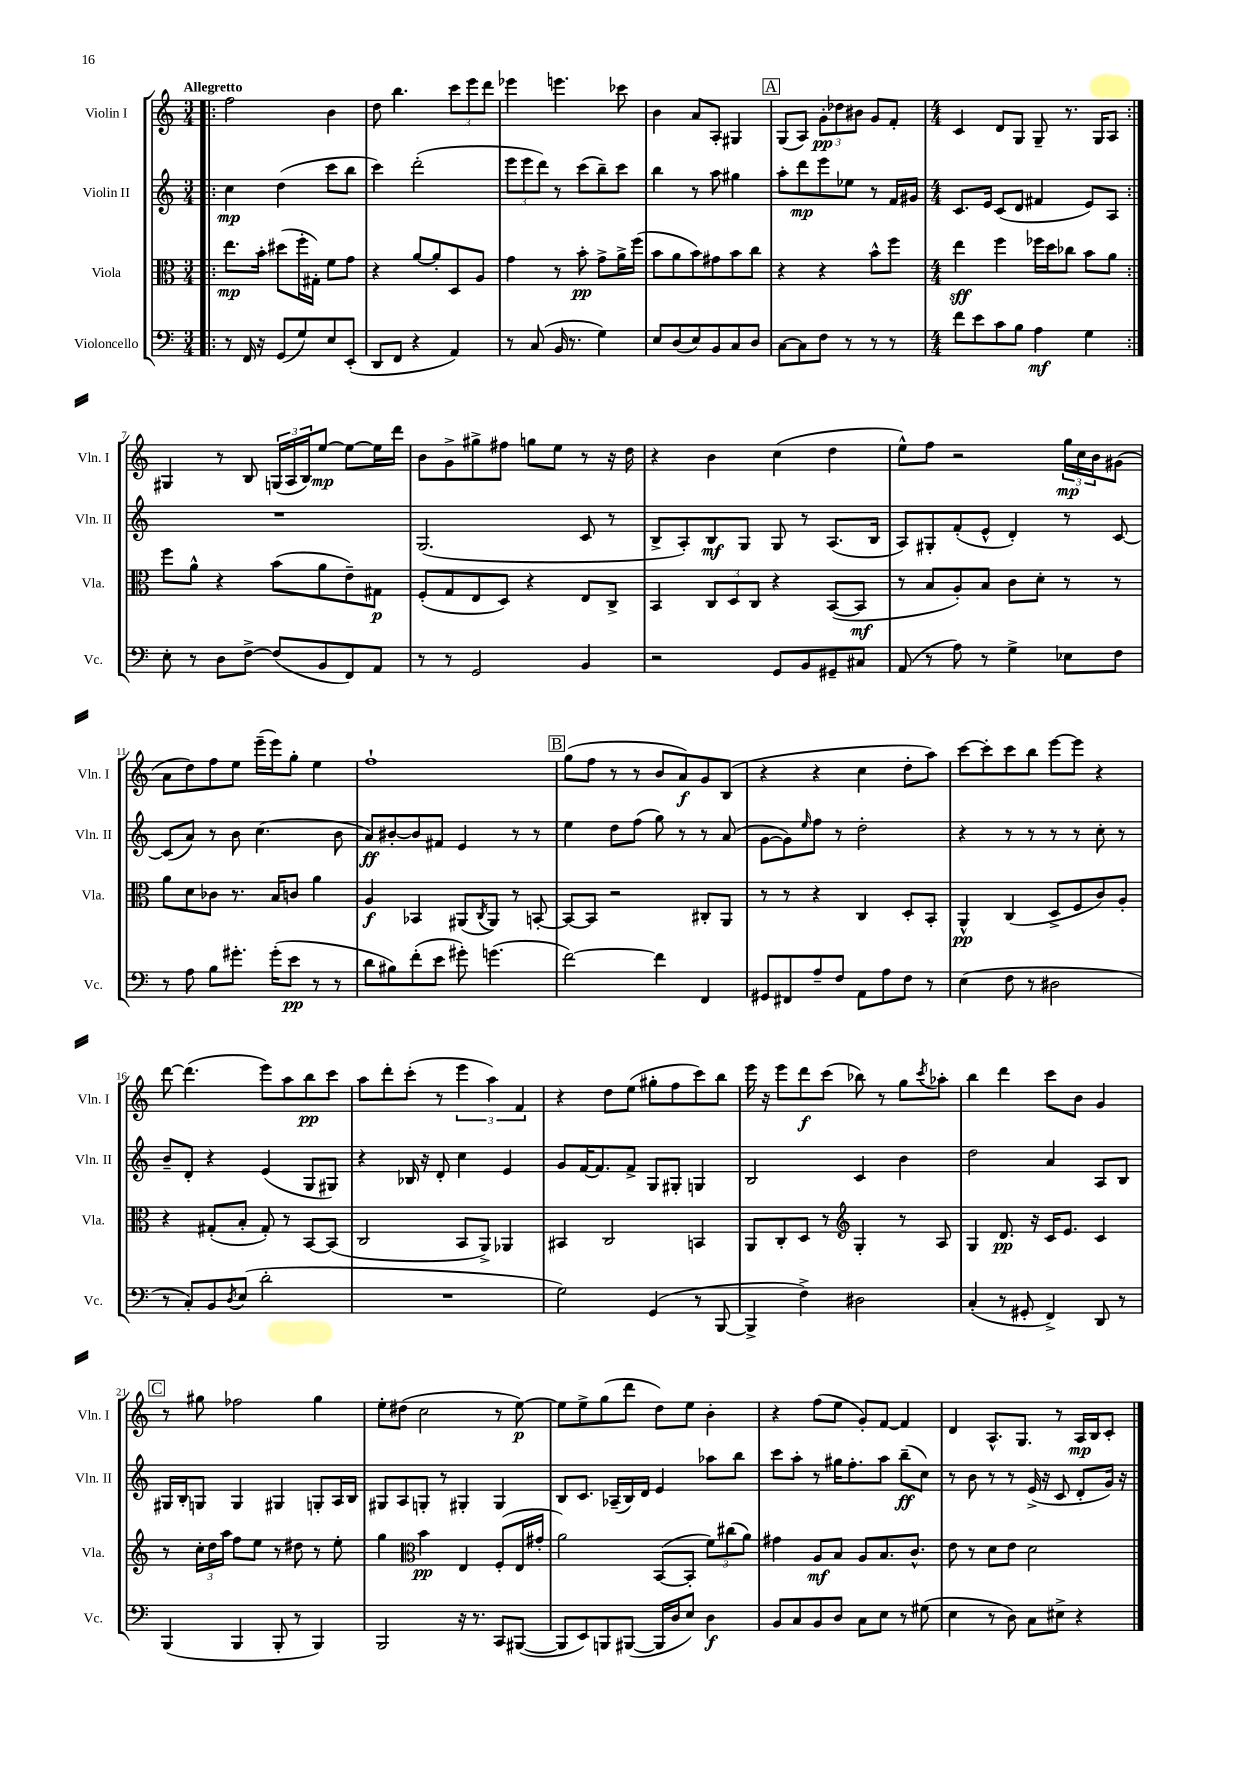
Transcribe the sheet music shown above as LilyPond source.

<<
\new StaffGroup <<
\new Staff = "s0" \with { instrumentName = "Violin I" shortInstrumentName = "Vln. I" } {
    \clef treble \key c \major \numericTimeSignature \time 3/4 \tempo "Allegretto"
    \repeat volta 2 { \bar ".|:" f''2 b'4 |
    d''8 b''4. \tuplet 3/2 { c'''8 e'''8 d'''8 } |
    ees'''4 e'''4. ces'''8 |
    b'4 a'8 a8-. gis4 |
    \mark \markup { \box "A" } g8( a8) \tuplet 3/2 { g'8-.\pp des''8 bis'8 } g'8 f'8-. |
    \numericTimeSignature \time 4/4 c'4 d'8 g8 g8-- r8. g16 a8 | }
    gis4 r8 b8 \tuplet 3/2 { g16( a16 b16) } e''8~\mp e''8~ e''16 d'''16 |
    b'8 g'8-> gis''8-> fis''8 g''8 e''8 r8 r16 d''16 |
    r4 b'4 c''4( d''4 |
    e''8-^) f''8 r2 \tuplet 3/2 { g''16\mp c''16 b'16 } gis'8( |
    a'8 d''8) f''8 e''8 e'''16--( e'''16) g''8-. e''4 |
    f''1-! |
    \mark \markup { \box "B" } g''8( f''8 r8 r8 b'8 a'8\f) g'8 b8( |
    r4 r4 c''4 d''8-. a''8) |
    c'''8~ c'''8-. c'''8 b''8 e'''8~ e'''8 r4 |
    d'''8~ d'''4.( e'''8) a''8 b''8\pp c'''8 |
    a''8 d'''8-. c'''8-.( r8 \tuplet 3/2 { e'''4 a''4) f'4 } |
    r4 d''8 e''8( gis''8-. f''8 c'''8) b''8 |
    e'''16 r16 e'''8 d'''8\f c'''8( bes''8) r8 g''8 \acciaccatura { c'''8 } aes''8-. |
    b''4 d'''4 c'''8 b'8 g'4 |
    \mark \markup { \box "C" } r8 gis''8 fes''2 gis''4 |
    e''8-. dis''8( c''2 r8 e''8~\p) |
    e''8 e''8-> g''8( d'''8 d''8) e''8 b'4-. |
    r4 f''8( e''8 g'8-.) f'8~ f'4 |
    d'4 a8.-^ g8. r8 a16\mp b16 c'8-. \bar "|." |
}
\new Staff = "s1" \with { instrumentName = "Violin II" shortInstrumentName = "Vln. II" } {
    \clef treble \key c \major \numericTimeSignature \time 3/4
    \repeat volta 2 { \bar ".|:" c''4\mp d''4( c'''8 b''8 |
    c'''4) d'''2-.( |
    \tuplet 3/2 { e'''8 e'''8 d'''8) } r8 c'''8( b''8--) c'''8 |
    b''4 r8 a''8 gis''4 |
    \mark \markup { \box "A" } a''8-. d'''8\mp e'''8 ees''8 r8 f'16 gis'16 |
    \numericTimeSignature \time 4/4 c'8. e'16 c'8( d'8 fis'4 e'8) a8 | }
    R1 |
    g2.( c'8 r8 |
    b8-> a8-.) b8\mf g8 g8 r8 a8.( b16 |
    a8) gis8-. f'8-.( e'8-^ d'4-.) r8 c'8~ |
    c'8( a'8) r8 b'8 c''4.( b'8 |
    a'8\ff) bis'8~-. bis'8 fis'8 e'4 r8 r8 |
    \mark \markup { \box "B" } e''4 d''8 f''8( g''8) r8 r8 a'8( |
    g'8~ g'8) \grace { e''16 } f''8 r8 d''2-. |
    r4 r8 r8 r8 r8 c''8-. r8 |
    b'8-- d'8-. r4 e'4( g8 gis8) |
    r4 bes16 r16 d'8-. c''4 e'4 |
    g'8 f'16~ f'8. f'8-> g8 gis8-. g4 |
    b2 c'4 b'4 |
    d''2 a'4 a8 b8 |
    \mark \markup { \box "C" } gis16 b16-. g8 g4 gis4 g8-. a16 b16 |
    gis8 a8 g8-. r8 gis4-. gis4 |
    b8 c'8. aes16--( b16) d'16 e'4 aes''8 b''8 |
    c'''8 a''8-. r8 gis''16 f''8.-. a''8 b''8--\ff( c''8) |
    r8 b'8 r8 r8 e'16->( r16 c'8 d'8-. g'16) r16 \bar "|." |
}
\new Staff = "s2" \with { instrumentName = "Viola" shortInstrumentName = "Vla." } {
    \clef alto \key c \major \numericTimeSignature \time 3/4
    \repeat volta 2 { \bar ".|:" e''8.\mp b'16-. dis''8( f''16-. gis16-.) f'8 g'8 |
    r4 a'8~ a'8-. d8 a8 |
    g'4 r8 b'8-.\pp g'8-> a'16-> f''16( |
    b'8 a'8 b'8) gis'8 b'8 c''8 |
    \mark \markup { \box "A" } r4 r4 b'8-^ f''8 |
    \numericTimeSignature \time 4/4 e''4\sff f''4 fes''16 d''16 ces''8 b'8 a'8 | }
    f''8 a'8-^ r4 b'8( a'8 e'8--) gis8\p |
    f8-.( g8 e8 d8) r4 e8 c8-> |
    b,4 \tuplet 3/2 { c8 d8 c8 } r4 b,8~( b,8\mf |
    r8 b8 a8-.) b8 c'8 d'8-. r8 r8 |
    a'8 d'8 ces'8 r8. b16 c'8 a'4 |
    a4\f bes,4 ais,8( \acciaccatura { c8 } ais,8) r8 b,8~-. |
    \mark \markup { \box "B" } b,8~ b,8 r2 cis8-. a,8 |
    r8 r8 r4 c4 d8-. b,8-. |
    a,4-^\pp c4( d8-> f8 c'8) a8-. |
    r4 gis8-.( b8-. gis8-.) r8 b,8~ b,8( |
    c2 b,8 a,8->) aes,4 |
    bis,4 c2 b,4 |
    a,8 c8-. d8 r8 \clef treble g4-. r8 a8 |
    g4 d'8.\pp r16 c'16 e'8. c'4 |
    \mark \markup { \box "C" } r8 \tuplet 3/2 { c''16-. d''16 a''16 } f''8 e''8 r8 dis''8 r8 e''8-. |
    g''4 \clef alto b'4\pp e4 f8-.( e16 gis'16-. |
    a'2) b,8~( b,8-. \tuplet 3/2 { f'8) cis''8( a'8) } |
    gis'4 a8\mf b8 a8 b8. c'8.-^ |
    e'8 r8 d'8 e'8 d'2 \bar "|." |
}
\new Staff = "s3" \with { instrumentName = "Violoncello" shortInstrumentName = "Vc." } {
    \clef bass \key c \major \numericTimeSignature \time 3/4
    \repeat volta 2 { \bar ".|:" r8 f,16 r16 g,8( g8) e8 e,8-.( |
    d,8 f,8 r4 a,4) |
    r8 c8( b,16 r8. g4) |
    e8 d8( e8) b,8 c8 d8 |
    \mark \markup { \box "A" } c8~ c8 f8 r8 r8 r8 |
    \numericTimeSignature \time 4/4 f'8 e'8 c'8 b8 a4\mf g4 | }
    e8-. r8 d8 f8~-> f8( b,8 f,8) a,8 |
    r8 r8 g,2 b,4 |
    r2 g,8 b,8 gis,8-- cis8 |
    a,8( r8 a8) r8 g4-> ees8 f8 |
    r8 a8 b8 gis'8.-. gis'16-.( e'8\pp r8 r8 |
    d'8 bis8) f'8-.( e'8 gis'8-.) g'4.( |
    \mark \markup { \box "B" } f'2~) f'4 f,4 |
    gis,8 fis,8 a8-- f8 a,8 a8 f8 r8 |
    e4( f8 r8 dis2 |
    r8 c8-.) b,8 \acciaccatura { d8 } e8( d'2-. |
    R1 |
    g2) g,4( r8 b,,8~ |
    b,,4-> f4->) dis2 |
    c4-.( r8 gis,8-. f,4->) d,8 r8 |
    \mark \markup { \box "C" } b,,4( b,,4 b,,8-. r8 b,,4) |
    b,,2 r16 r8. c,8 bis,,8~( |
    bis,,8 e,8) b,,8 bis,,8~( bis,,16 d16 e8) d4\f |
    b,8 c8 b,8 d8 c8 e8 r8 gis8( |
    e4 r8 d8) c8 eis8-> r4 \bar "|." |
}
>>
>>
